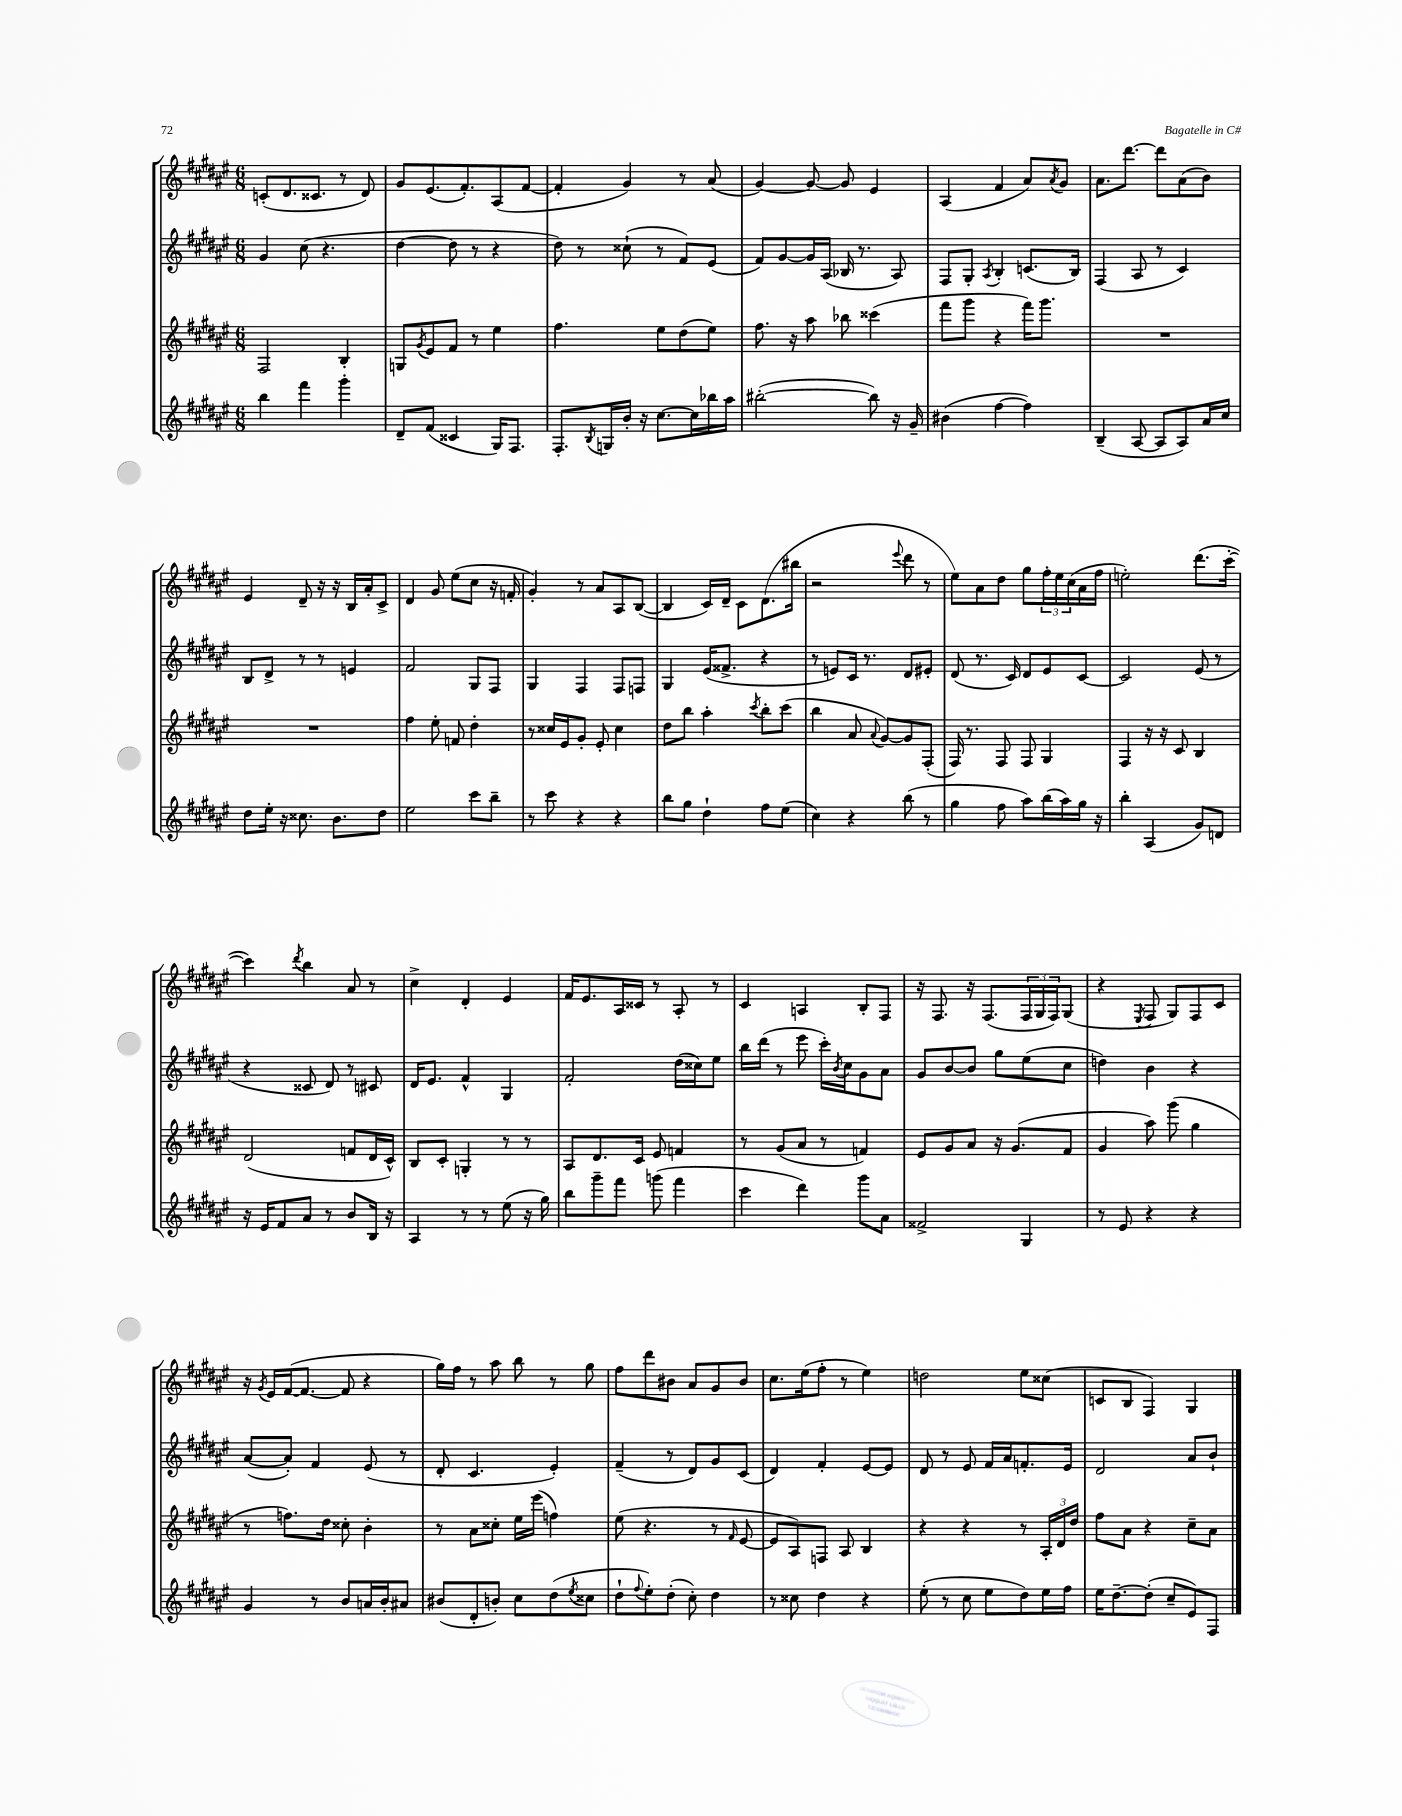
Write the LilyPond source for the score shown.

<<
\new StaffGroup <<
\new Staff = "s0" {
    \clef treble \key fis \major \numericTimeSignature \time 6/8
    c'8-.( dis'8. cisis'8. r8 dis'8) |
    gis'8 eis'8.( fis'8.-.) ais8( fis'8~ |
    fis'4-. gis'4) r8 ais'8( |
    gis'4~) gis'8~ gis'8 eis'4 |
    ais4( fis'4 ais'8) \acciaccatura { ais'8 } gis'8 |
    ais'8. dis'''8.~ dis'''8 ais'8( b'8) |
    eis'4 dis'8-- r16 r16 b16 ais'16-. cis'8-> |
    dis'4 gis'8 eis''8( cis''8 r16 f'16-. |
    gis'4-.) r8 ais'8 ais8 b8~( |
    b4 cis'16) dis'16-- cis'8 dis'8.( bis''16 |
    r2 \appoggiatura { eis'''8 } dis'''8 r8 |
    eis''8) ais'8 dis''8 gis''8 \tuplet 3/2 { fis''16-. eis''16 cis''16( } ais'16 fis''16 |
    e''2-.) dis'''8.( cis'''16~-. |
    cis'''4) \acciaccatura { dis'''8 } b''4 ais'8 r8 |
    cis''4-> dis'4-. eis'4 |
    fis'16 eis'8. ais16 cisis'16 r8 ais8-. r8 |
    cis'4 a4 b8-. fis8 |
    r16 fis8. r16 fis8.( \tuplet 3/2 { fis16 gis16 fis16) } gis8( |
    r4 \acciaccatura { eis8 } fis8 gis8) fis8 cis'8 |
    r16 \acciaccatura { gis'8 } eis'16 fis'16~( fis'8.~ fis'8 r4 |
    gis''16) fis''16 r8 ais''8 b''8 r8 gis''8 |
    fis''8 dis'''8 bis'8 ais'8 gis'8 bis'8 |
    cis''8. eis''16( fis''8-. r8 eis''4) |
    d''2 eis''8 cisis''8( |
    c'8 b8 fis4) gis4 \bar "|." |
}
\new Staff = "s1" {
    \clef treble \key fis \major \numericTimeSignature \time 6/8
    gis'4 cis''8( r4. |
    dis''4~ dis''8 r8 r4 |
    dis''8) r8 cisis''8-!( r8 fis'8) eis'8( |
    fis'8) gis'8~ gis'16 ais16( bes16 r8. ais8) |
    fis8 gis8-. \acciaccatura { ais8 } b4-. c'8.( b16) |
    fis4( ais8 r8 cis'4) |
    b8 dis'8-> r8 r8 e'4 |
    fis'2 gis8 fis8 |
    gis4 fis4 fis8 f8 |
    gis4 eis'16( fisis'8.-> r4 |
    r8 e'8) cis'16 r8. dis'8 eis'8-. |
    dis'8( r8. cis'16) dis'8 eis'8 cis'8~ |
    cis'2 eis'8( r8 |
    r4 cisis'8 dis'8) r8 cis'8 |
    dis'16 eis'8. fis'4-^ gis4 |
    fis'2-. dis''16( cisis''16) eis''8 |
    b''16 dis'''16( r8 eis'''8 cis'''16-.) \acciaccatura { b'8 } cis''16 gis'8 ais'8 |
    gis'8 b'8~ b'8 gis''8 eis''8( cis''8 |
    d''4) b'4 r4 |
    ais'8~( ais'8-.) fis'4 eis'8( r8 |
    dis'8-. cis'4. eis'4-.) |
    fis'4--( r8 dis'8) gis'8 cis'8( |
    dis'4) fis'4-. eis'8~ eis'8 |
    dis'8 r8 eis'8 fis'16 ais'16 f'8.-. eis'16 |
    dis'2 ais'8 b'8-! \bar "|." |
}
\new Staff = "s2" {
    \clef treble \key fis \major \numericTimeSignature \time 6/8
    fis2 b4-. |
    g8 \acciaccatura { gis'8 } eis'8 fis'8 r8 eis''4 |
    fis''4. eis''8 dis''8( eis''8) |
    fis''8. r16 ais''8 bes''8 cisis'''4( |
    fis'''8 gis'''8 r4 fis'''16) gis'''8. |
    R2. |
    R2. |
    fis''4 eis''8-. f'8 dis''4-. |
    r8 cisis''16 eis'16 gis'8-. eis'8-. cisis''4 |
    dis''8 b''8 ais''4-. \acciaccatura { cis'''8 } b''8-. cis'''8( |
    b''4 ais'8 \appoggiatura { ais'8 } gis'8~) gis'8 fis8-.( |
    fis16) r8. fis8 fis8 gis4 |
    fis4 r16 r16 cis'8 b4 |
    dis'2( f'8 dis'16 cis'16-^) |
    b8 cis'8-. g4-. r8 r8 |
    ais8 dis'8. cis'16 eis'8 f'4 |
    r8 gis'8( ais'8 r8 f'4) |
    eis'8 gis'8 ais'8 r16 gis'8.( fis'8 |
    gis'4 ais''8) gis'''8( gis''4 |
    r8 f''8.) dis''16 cisis''8-. b'4-. |
    r8 ais'8 cisis''8-. eis''16 eis'''16( f''4) |
    eis''8( r4. r8 \grace { fis'16 } eis'8~ |
    eis'8 ais8) f8 ais8 b4 |
    r4 r4 r8 \tuplet 3/2 { ais16-. dis'16 dis''16 } |
    fis''8 ais'8 r4 cis''8-- ais'8 \bar "|." |
}
\new Staff = "s3" {
    \clef treble \key fis \major \numericTimeSignature \time 6/8
    b''4 fis'''4 gis'''4-. |
    dis'8-- fis'8( cisis'4 gis16) fis8. |
    fis8.-. \acciaccatura { b8 } g16 b'16-. r16 cis''8.~ cis''16 bes''16 ais''16 |
    bis''2~-.( bis''8) r16 gis'16-- |
    bis'4( fis''4~ fis''4) |
    b4--( ais8~ ais8 ais8) ais'16 cis''16 |
    dis''8 eis''16-. r16 cisis''8. b'8. dis''8 |
    eis''2 cis'''8 b''8-- |
    r8 cis'''8 r4 r4 |
    b''8 gis''8 dis''4-! fis''8 eis''8( |
    cis''4) r4 b''8( r8 |
    gis''4 fis''8 ais''8) b''16( ais''16) gis''16 r16 |
    b''4-. ais4( gis'8) d'8 |
    r16 eis'16 fis'8 ais'8 r8 b'8 b16 r16 |
    ais4 r8 r8 eis''8( r16 gis''16) |
    b''8 gis'''8-- fis'''8 g'''8( fis'''4 |
    cis'''4 dis'''4) gis'''8 ais'8 |
    fisis'2-> gis4 |
    r8 eis'8 r4 r4 |
    gis'4 r8 b'8 a'16 b'16-. ais'8 |
    bis'8( dis'8-. b'8-.) cis''8 dis''8( \acciaccatura { eis''8 } cisis''8 |
    dis''8-! \appoggiatura { fis''8 } eis''8-.) dis''8-.( cis''8-.) dis''4 |
    r8 cisis''8 dis''4 r4 |
    eis''8-.( r8 cis''8 eis''8 dis''8) eis''16 fis''16 |
    eis''16 dis''8.~-- dis''8-.( cis''8-- eis'8) fis8 \bar "|." |
}
>>
>>
\layout { \context { \Score \remove "Bar_number_engraver" } }
